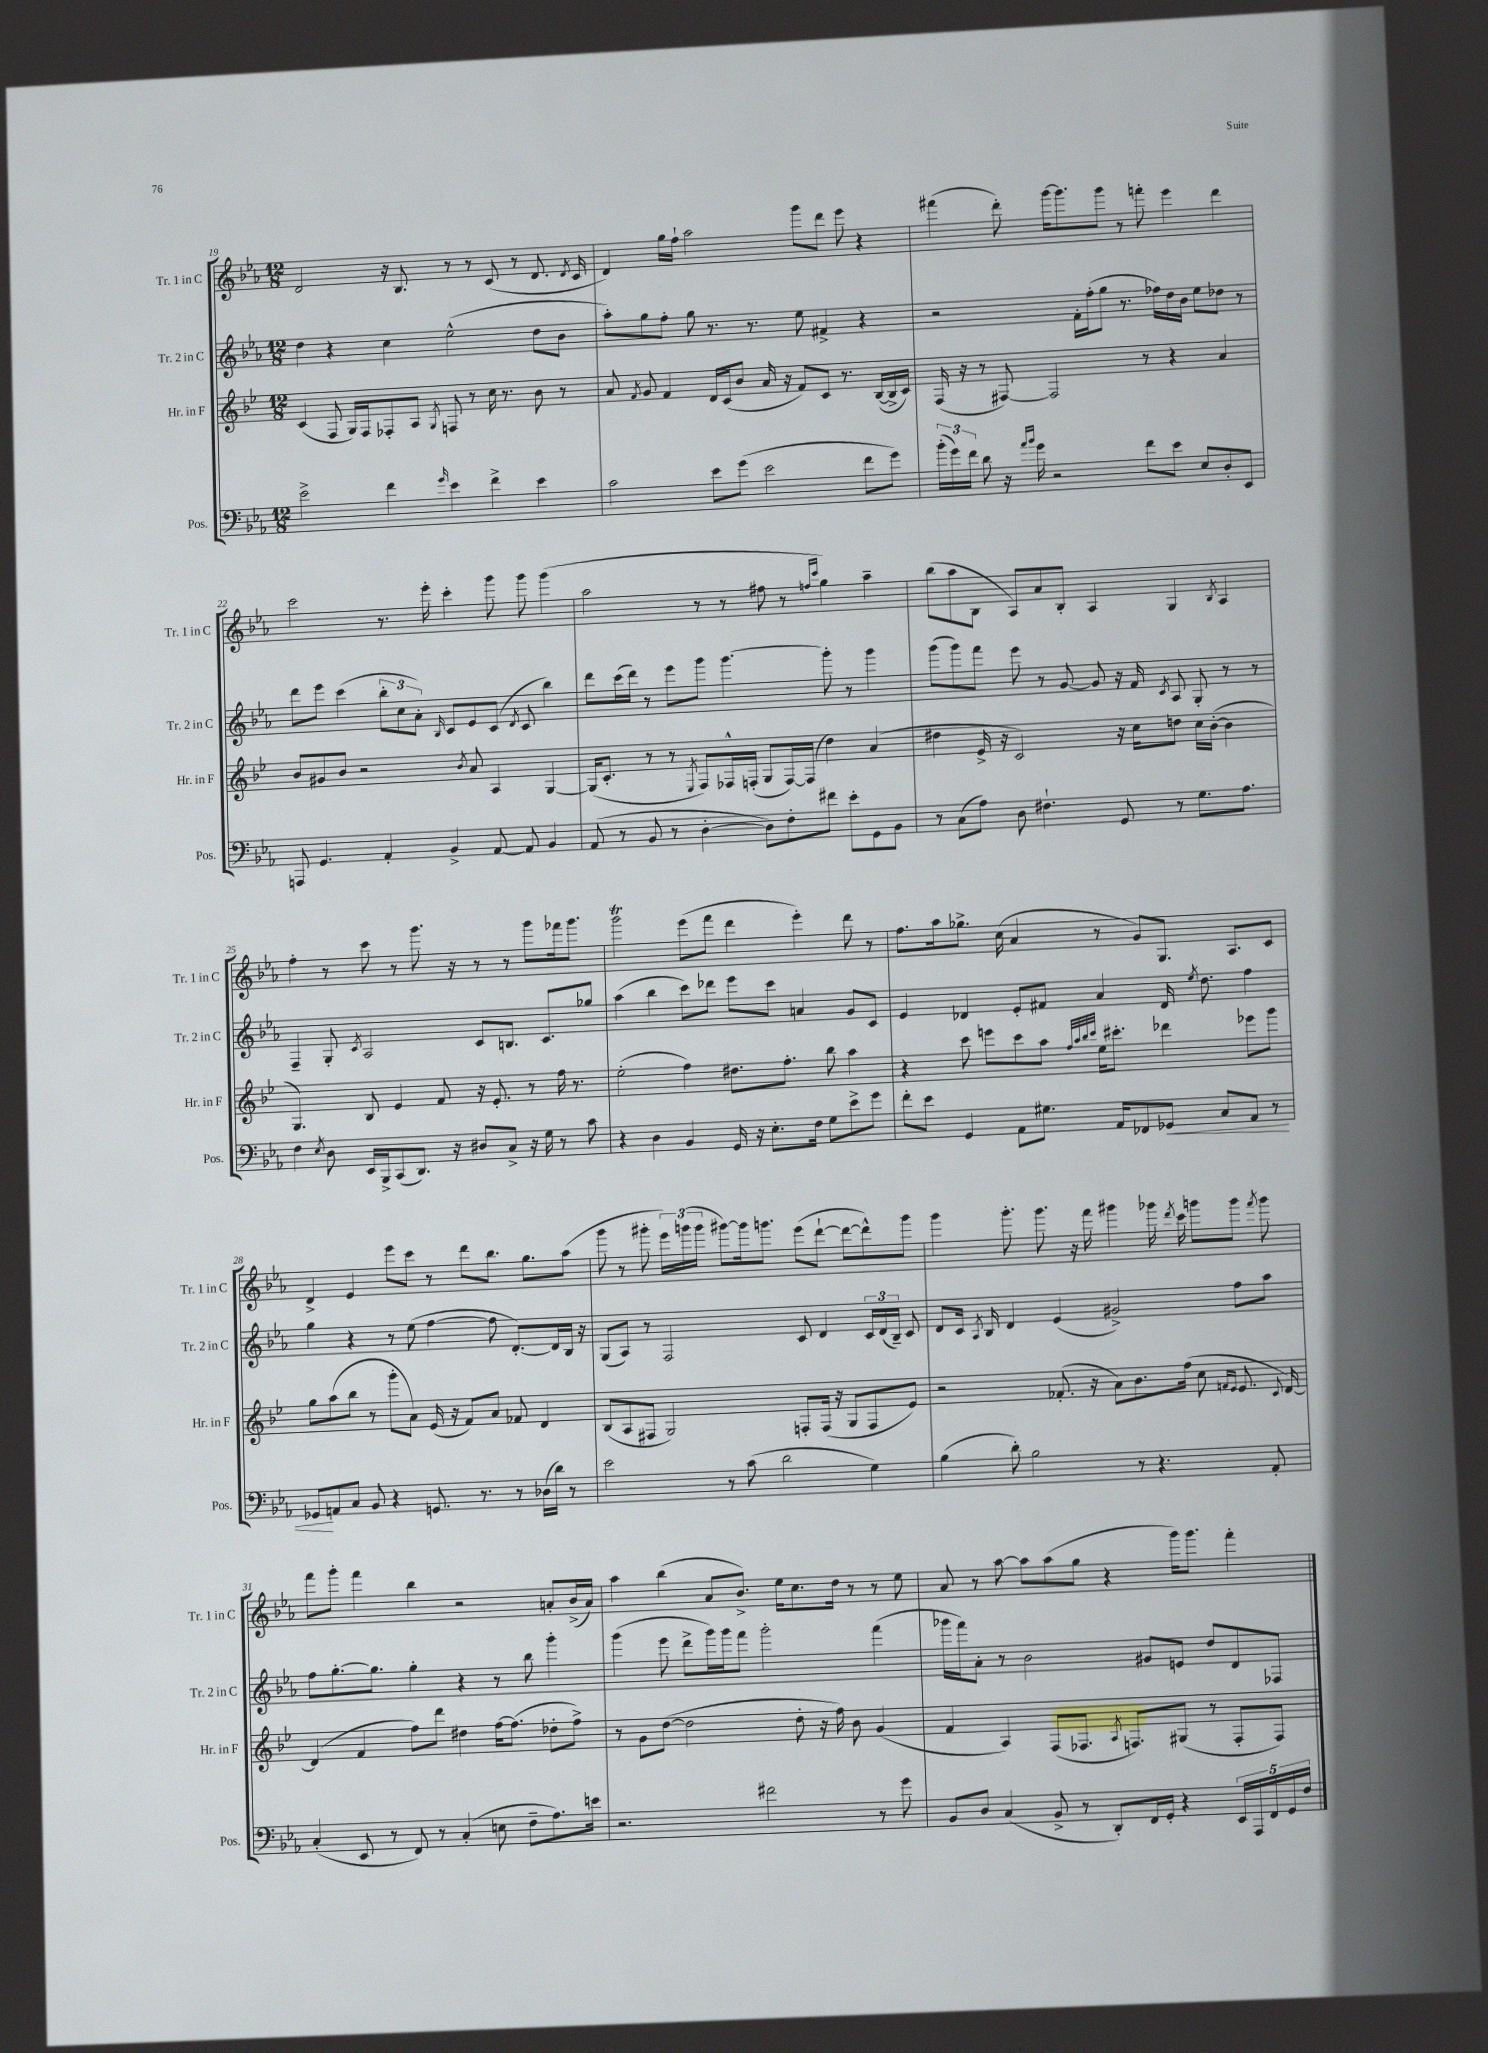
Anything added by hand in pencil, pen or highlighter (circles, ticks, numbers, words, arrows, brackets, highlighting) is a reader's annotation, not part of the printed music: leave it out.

**kern	**dynam	**kern	**kern	**kern
*part4	*part4	*part3	*part2	*part1
*staff4	*staff4	*staff3	*staff2	*staff1
*I"Pos.	*	*I"Hr. in F	*I"Tr. 2 in C	*I"Tr. 1 in C
*I'Pos.	*	*I'Hr. in F	*I'Tr. 2 in C	*I'Tr. 1 in C
*clefF4	*	*clefG2	*clefG2	*clefG2
*k[b-e-a-]	*	*k[b-e-]	*k[b-e-a-]	*k[b-e-a-]
*M12/8	*	*M12/8	*M12/8	*M12/8
=19	=19	=19	=19	=19
2e-^\	.	(4c/	4dd\	2d/
.	.	8F/	4r	.
.	.	16G/LL)	.	.
.	.	16F/J	.	.
4f\	.	8F-X'/	4cc\	16r
.	.	.	.	8.B-/
.	.	8A/J	.	.
16qqg/	.	8qG/	.	.
4e-\	.	8Fn/	(2ee-^^\	8r
.	.	8r	.	8r
4f^\	.	16cc\	.	(8c/
.	.	8.r	.	.
.	.	.	.	8r
4e-\	.	8b-\	8dd\L	8.d/
.	.	8r	8b-\J	.
.	.	.	.	8qd/
.	.	.	.	16c/
=20	=20	=20	=20	=20
2c\	.	8a/	8aa-'\L)	4d/)
.	.	8qf/	.	.
.	.	8g/	8gg\	.
.	.	4f/	8ff'\J	16gg\LL
.	.	.	.	16ff`\JJ
.	.	.	8gg\	2aa-\
8e-\L	.	16d/LL	8.r	.
.	.	(16c/J	.	.
(8g\J	.	8b-/J	.	.
.	.	.	8.r	.
2e-\	.	16a/	.	.
.	.	16r	.	.
.	.	8f/L)	8ee-\	8ggg\L
.	.	8c/J	4f#X^/	8ddd\J
.	.	8.r	.	8eee-\
8f\L	.	.	4r	4r
.	.	([16B-/LL	.	.
8g\J)	.	16B-^/]	.	.
.	.	16c/JJ)	.	.
=21	=21	=21	=21	=21
(24b-'\LL	.	(16F/	2r	(4fff#X\
24g\)	.	.	.	.
.	.	16r	.	.
24f\JJ	.	.	.	.
8d\	.	8r	.	.
16r	.	[8F#X/)	.	8ddd'\)
16qqa-/LL	.	.	.	.
16qqb-/JJ	.	.	.	.
16g\	.	.	.	.
2r	.	2F#/]	.	[16ggg\KL
.	.	.	.	8.ggg\]
.	.	.	16f'\LL	.
.	.	.	(16ff'\J	.
.	.	.	8gg\J	8ggg\J
.	.	.	8.r	8r
8f\L	.	8r	.	8fffn'\
.	.	.	16ff-X\LL)	.
8e-\J	.	4r	16dd\	4eee-\
.	.	.	16b-\JJ	.
8E-/L	.	.	8ee-\L	.
8D'/	.	4a/	8dd-X\J	4ddd\
8EE-/J	.	.	8r	.
!!LO:LB:g=z
=22	=22	=22	=22	=22
8AAAn/	.	8b-/L	8ddd\L	2ccc\
4.GG/	.	8g#X/	8eee-\J	.
.	.	8b-/J	(4ccc\	.
.	.	2r	.	.
4AA-'/	.	.	12bb-'\L	8.r
.	.	.	12cc\	.
.	.	.	12a-'\J)	.
.	.	.	.	16eee-'\
.	.	.	16qqB-/	.
4BB-^/	.	.	8c/L	4ccc'\
.	.	8qb-/	.	.
.	.	8a/	8e-/	.
[8AA-/	.	4A/	(8c/J	8ggg\
.	.	.	8qd/	.
8AA-/]	.	.	8c/	8ggg\
4BB-/	.	[4G/	4bb-\)	(4ggg\
=23	=23	=23	=23	=23
(8AA-/	.	(16G/KL]	8ddd\L	2aa-\
.	.	8.c'/J	.	.
8r	.	.	(16ccc\L	.
.	.	.	16ddd\JJ)	.
8BB-/	.	8r	8r	.
8r	.	8r	8eee-\L	.
.	.	8qE-/	.	.
[4D'\	.	8F/L)	8ggg\J	8r
.	.	16F-X^^/L	[4.ggg\	8r
.	.	(16Fn'/JJ	.	.
8D\L])	.	8G/L	.	8ff#X\
8F'\	.	[16F/L)	.	8r
.	.	(16F/JJ]	.	.
.	.	.	.	16qqffn/LL
.	.	.	.	16qqccc/JJ
8f#X\J	.	4dd\)	8ggg'\]	4gg\)
8e-'\L	.	.	8r	.
8GG\	.	(4a/	4ggg\	4aa-~\
8BB-\J	.	.	.	.
=24	=24	=24	=24	=24
8r	.	4dd#X\	(8ggg\L	(8bb-\L
(8C\L	.	.	8ggg\)	8aa-\
8A-\J)	.	16e-^/	8fff\J	8B-\J
.	.	16r	.	.
8D\	.	2c/)	8eee-\	8A-/L)
4.F#X`\	.	.	8r	8a-/
.	.	.	[8g/	8B-'/J
.	.	.	8g/]	4A-/
8GG/	.	16r	16r	.
.	.	16cc\KL	16f/	.
.	.	.	8qc/	.
8r	.	8ddn\J	8A-/	4G/
8.G\L	.	16cc\LL	8G'/	.
.	.	([16b-'\JJ	.	.
.	.	.	.	8qB-/
.	.	4b-\]	8r	4A-/
8.A-\J	.	.	.	.
.	.	.	8r	.
!!LO:LB:g=z
=25	=25	=25	=25	=25
4F\	.	4.G/)	4F~/	4ff'\
8qE-/	.	.	.	.
8D\	.	.	8G'/	8r
.	.	.	8qc/	.
16EE-/LL	.	8B-/	2A-/	8ccc\
16BBB-^/J	.	.	.	.
(8CC/	.	4e-/	.	8r
8.DD/J)	.	.	.	8.ggg\
.	.	8f/	.	.
16r	.	.	.	16r
8D#X/L	.	16r	8c/L	8r
.	.	8.e-'/	.	.
8C^/J	.	.	8.Bn/J	8r
16r	.	8r	.	8ggg\L
16G\	.	.	8.c/L	.
8r	.	16ff\	.	16fff-X\k
.	.	8.r	.	8.ggg\J
8c\	.	.	8gg-X/J	.
=26	=26	=26	=26	=26
4r	.	(2ee-'\	(4aa-\	2gggt\
4D\	.	.	4bb-\	.
4BB-/	.	4ff\)	8ccc\L)	(8eee-\L
.	.	.	8ddd-X\J	8fff\J
16GG/	.	8.dd#X\L	8eee-\L	4ddd\
16r	.	.	.	.
8.E-'\L	.	.	8ccc\J	.
.	.	8.ff'\J	.	.
.	.	.	4an/	4eee-'\)
16F\Jk	.	.	.	.
8G\L	.	8bb-\	.	.
8e-^\	.	4aa\	8g/L	8ddd\
8g\J	.	.	8c/J	8r
=27	=27	=27	=27	=27
8f'\L	.	4r	4e-/	8.ff\L
8e-\J	.	.	.	.
.	.	.	.	16aa-\k
4GG/	.	8ccc\	4d-X/	8.gg-X^\J
.	.	8eeen\L	.	.
.	.	.	.	(16cc\
8AA-\L	.	8ccc\	8e-'/L	4a-/
8.G#X\J	.	8aa\J	8f#X/J	.
.	.	32qqff/LLL	.	.
.	.	32qqaa/	.	.
.	.	32qqbb-/	.	.
.	.	32qqccc/JJJ	.	.
.	.	16ee-\KL	4a-/	8r
16AA-/KL	.	8.ccc#X'\J	.	.
8FF-X/	.	.	.	8g/L)
!	!LO:HP:b	!	!	!
8GG-X/J	<	4ddd-X\	16d-/	8.G/J
.	.	.	8qee-/	.
.	.	.	8.dd\	.
8C/L	.	.	.	.
.	.	.	.	8.A-/L
8AA-/J	.	8eee-X\L	4ff\	.
8r	.	8ggg\J	.	8c/J
!!LO:LB:g=z
=28	=28	=28	=28	=28
8GG-X/L	.	8gg\L	4gg\	4d^/
8AAn/	[	(8aa\	.	.
8C/J	.	8bb-\J	4r	4e-/
8BB-/	.	8r	.	.
4r	.	8ggg'\L	8r	8eee-\L
.	.	8a\J)	(8ee-\	8ccc\J
8.GGn/	.	(16e-/	[4ff\	8r
.	.	16r	.	.
.	.	8f/L)	.	8ddd\L
8.r	.	.	.	.
.	.	8a/J	8ff\]	8.bb-\J
8r	.	8f-X/	[8.d'/L)	.
.	.	.	.	8.gg\L
(16D-X\LL	.	4d/	.	.
16d\JJ)	.	.	16d/L]	.
8r	.	.	16B-/JJ	(8aa-\J
.	.	.	16r	.
=29	=29	=29	=29	=29
2e-\	.	(8B-/L	(8G/L	8ggg\
.	.	8A/	8A-/J)	8r
.	.	8F#X/J	8r	8ggg#X'\
.	.	2G/)	2F/	24eee-\LL)
.	.	.	.	(24gggn\
.	.	.	.	24ggg\JJ
8r	.	.	.	[8ggg#X\L)
(8c\	.	.	.	16ggg#\k]
.	.	.	.	8.gggn\J
2d\	.	.	.	.
.	.	8Fn'/L	8c/	(8eee-\L
.	.	(16F/Jk	4d/	[8ddd`\J
.	.	16r	.	.
.	.	8G/L	.	8ddd\L_
4G\)	.	8F/	24c/LL	8ddd^^\])
.	.	.	(24d/	.
.	.	.	24B-~/JJ)	.
.	.	8e-/J)	8c/	8ggg\J
=30	=30	=30	=30	=30
(4B-\	.	2r	8d/L	4ggg\
.	.	.	16c/Jk	.
.	.	.	8qA-/	.
.	.	.	16B-/	.
8d'\)	.	.	4d/	8.ggg'\
2B-\	.	.	.	.
.	.	.	.	8.ggg\
.	.	(8.f-X'/	(4e-/	.
.	.	.	.	16r
.	.	16r	.	16fff\
.	.	8a\L)	2g#X^/)	4ggg#X\
8r	.	8.b-\	.	.
4.r	.	.	.	16ggg-X\
.	.	.	.	8qddd/
.	.	(16ff\Jk	.	16ccc\
.	.	8cc\	.	8gggn\L
.	.	16qqfn/LL	.	.
.	.	16qqe-/JJ	.	.
.	.	8.e-/	8ff\L	8ggg\J
.	.	.	.	8qfff/
8AA-'/	.	.	8aa-\J	8ggg\
.	.	8qqc/	.	.
.	.	[16d/)	.	.
!!LO:LB:g=z
=31	=31	=31	=31	=31
(4C'/	.	(4d/]	8ff\L	8fff\L
.	.	.	[8.gg'\	8ggg'\J
8EE-/	.	4f/	.	4fff\
.	.	.	8.gg\J]	.
8r	.	.	.	.
8FF/)	.	8ff\L)	4gg'\	4bb-\
8r	.	8ddd\J	.	.
(4C'/	.	4dd#X\	4r	2r
8En\	.	[16ff\KL	8r	.
.	.	(8.ff\J]	.	.
8F~\L	.	.	8bb-\	.
8.A-\)	.	8dd-X'\L	4ggg'\	8an'/L
.	.	8ff^\J)	.	(16b-^/L
16en\Jk	.	.	.	16a/JJ)
=32	=32	=32	=32	=32
2.r	.	8r	(4ggg\	4aa-\
.	.	8g\L	.	.
.	.	([8dd\J	8eee-\	(4bb-\
.	.	2dd\]	8ddd^\L	.
.	.	.	16ggg\L)	8a-/L
.	.	.	16ggg\J	.
.	.	.	8fff\J	8.b-^/J)
2f#X\	.	.	2ggg'\	.
.	.	.	.	16ee-\KL
.	.	8dd'\	.	8.cc\
.	.	16r	.	.
.	.	16ff\)	.	16dd\Jk
.	.	8b-\	.	8r
8r	.	(4g/	(4fff\	8r
8g\	.	.	.	8ee-\
=33	=33	=33	=33	=33
8BB-/L	.	4f/	16ggg-X\LL	8a-/
.	.	.	16fff\J)	.
8D/J	.	.	8a-'\J	8r
(4C/	.	4A/)	8r	[8aa-\
.	.	.	2b-\	8aa-\L]
8BB-^/	.	(8F/L	.	(8aa-\
8r	.	8.F-X/J	.	8gg\J
8DD'/L)	.	.	.	4r
.	.	8qA/	.	.
.	.	8.Fn/L)	.	.
16FF/L	.	.	8g#X/L	.
16GG'/JJ	.	.	.	.
4r	.	(8G#X/J	8en/J	16ggg\KL)
.	.	.	.	8.ggg\J
.	.	8r	8dd/L	.
20EE-/LL	.	8F'/L	8d/	4fff'\
20AAA-/	.	.	.	.
20FF/	.	.	.	.
.	.	8F/J)	8F-X/J	.
20GG/	.	.	.	.
20F/JJ	.	.	.	.
==	==	==	==	==
*-	*-	*-	*-	*-
